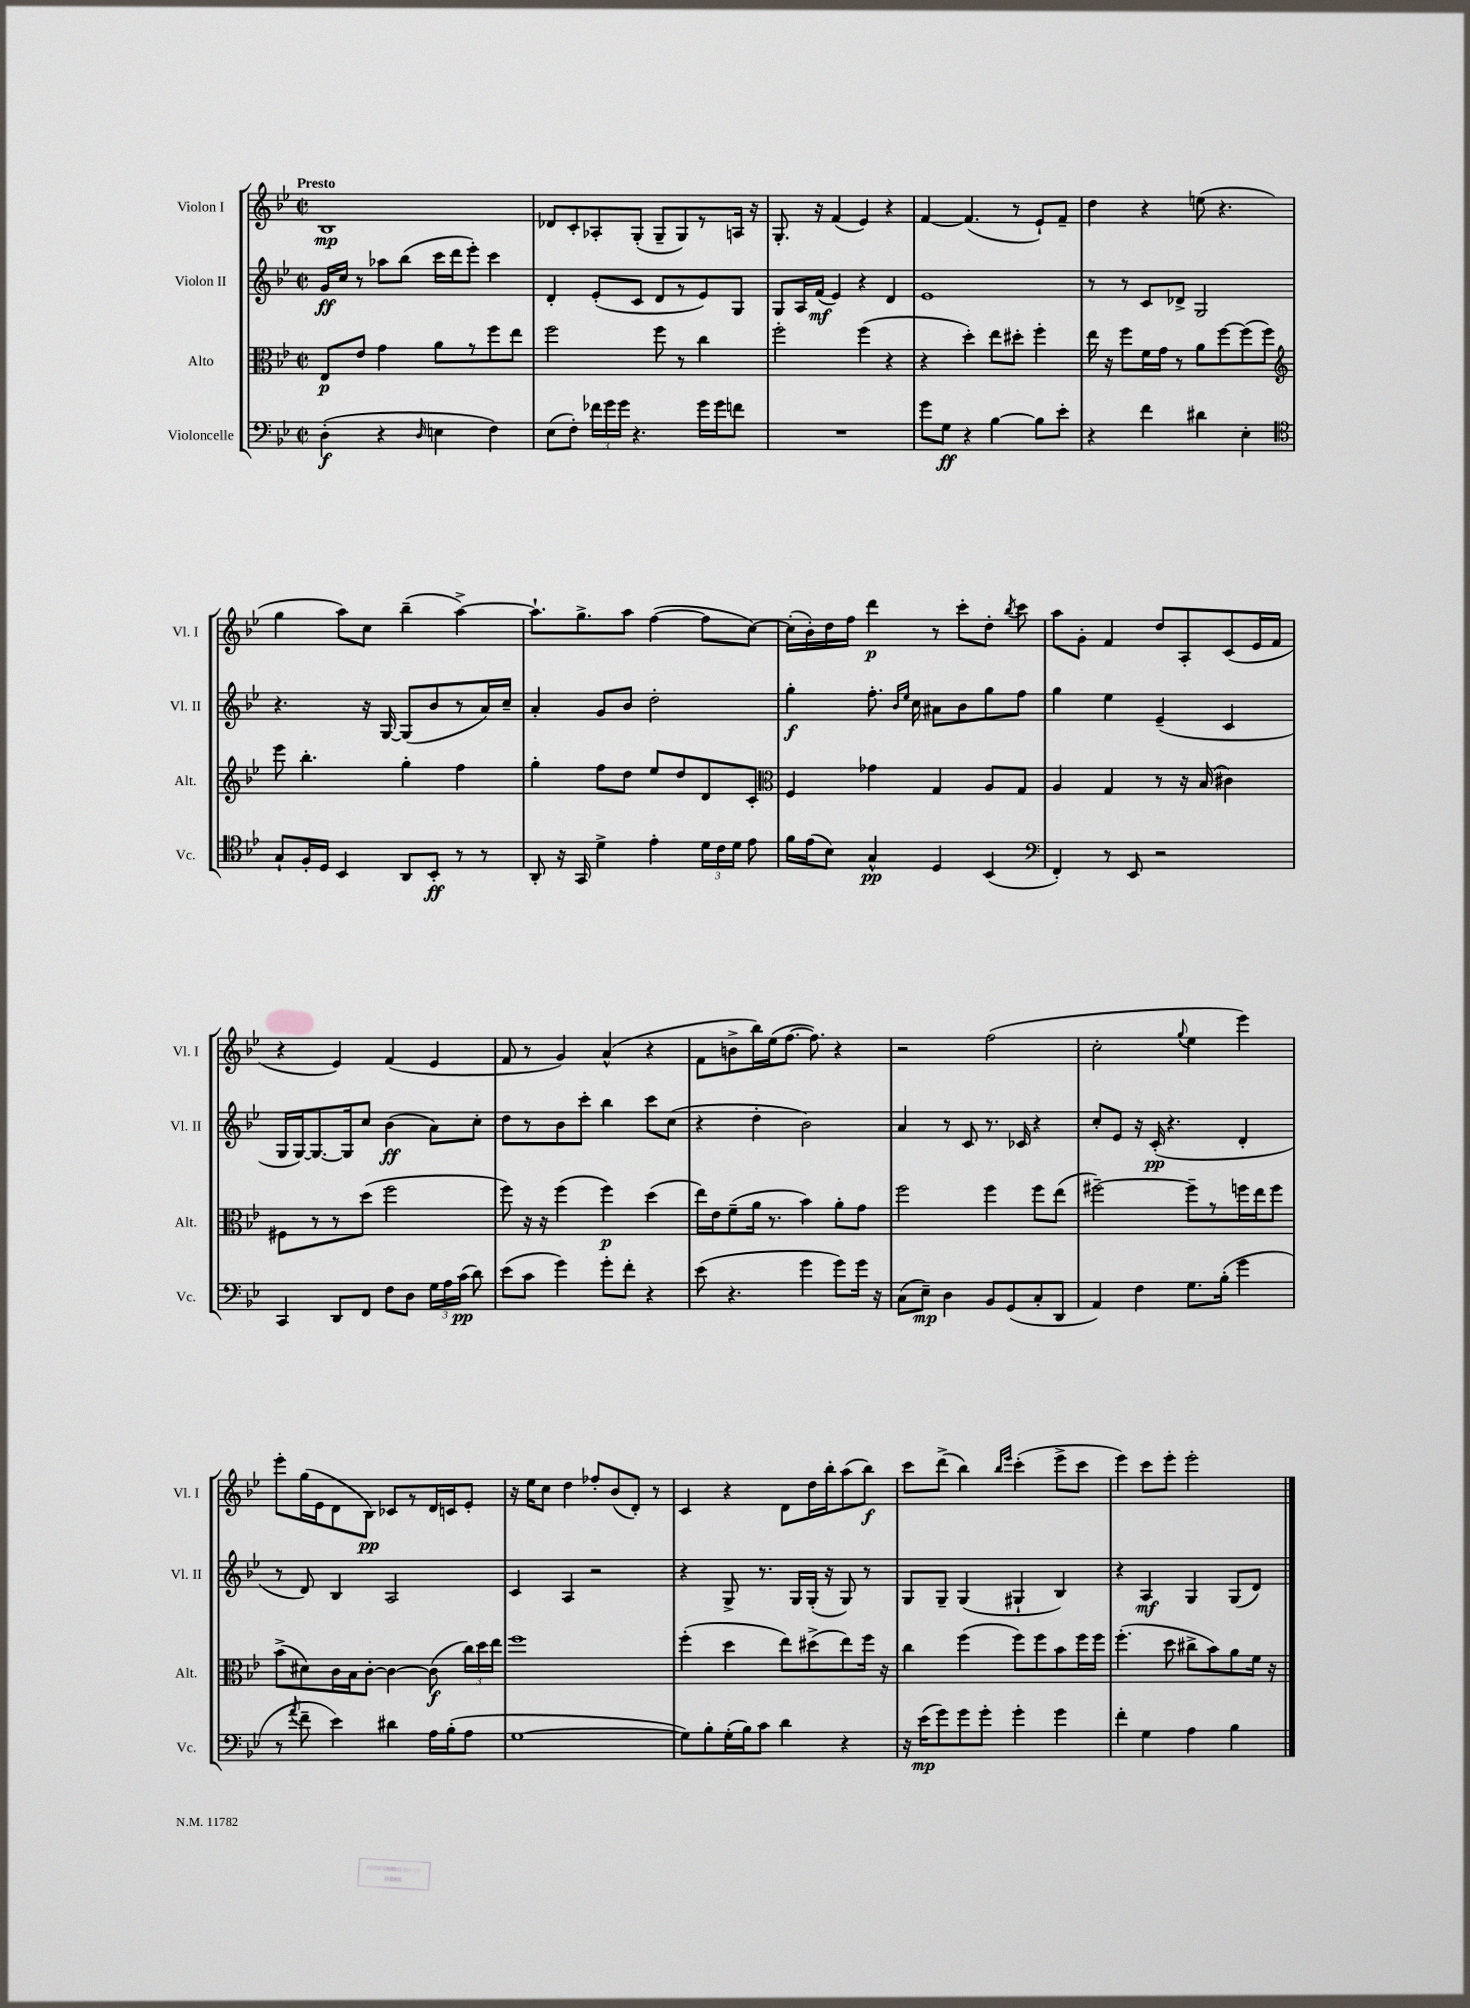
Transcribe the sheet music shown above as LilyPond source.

<<
\new StaffGroup <<
\new Staff = "s0" \with { instrumentName = "Violon I" shortInstrumentName = "Vl. I" } {
    \clef treble \key bes \major \defaultTimeSignature \time 2/2 \tempo "Presto"
    \autoBeamOff bes1\mp |
    des'8[ c'8-. aes8-. g8]-.( g8[-- g8) r8 a16] r16 |
    g8.-. r16 f'4( ees'4) r4 |
    f'4~ f'4.( r8 ees'8[-!) f'8]-- |
    d''4 r4 e''8( r4. |
    g''4 a''8[) c''8] bes''4--( a''4~->) |
    a''8.[-! g''8.-> a''8] f''4~( f''8[ c''8]~) |
    c''16[-.( bes'16-.) d''16 f''16] d'''4\p r8 c'''8[-. d''8]-. \acciaccatura { bes''8 } c'''8 |
    a''8[ g'8]-. f'4 d''8[ a8-. c'8( ees'16 f'16] |
    r4 ees'4) f'4( ees'4 |
    f'8 r8 g'4) a'4-^( r4 |
    f'8[ b'8-> bes''16) ees''16( f''8.]~ f''8.) r4 |
    r2 f''2( |
    c''2-. \appoggiatura { g''8 } ees''4 ees'''4) |
    ees'''8[-. g''16( ees'16 d'8 bes8]\pp) ces'8[ r8 d'16 c'16 ees'8]-. |
    r16 ees''16[ c''8] d''4 fes''8[-. bes'8( d'8]-.) r8 |
    c'4 r4 d'8[ d''16 bes''16-. a''8( bes''8]\f) |
    c'''8[ d'''8]->( bes''4) \grace { bes''16[ ees'''16] } c'''4-.( ees'''8[-> c'''8] |
    ees'''4) c'''8[ ees'''8]-. ees'''2-. \bar "|." |
}
\new Staff = "s1" \with { instrumentName = "Violon II" shortInstrumentName = "Vl. II" } {
    \clef treble \key bes \major \defaultTimeSignature \time 2/2
    \autoBeamOff g'16[\ff c''16] r8 aes''8[ bes''8]( c'''16[ d'''16 ees'''8]-.) c'''4 |
    d'4-. ees'8[-.( c'8] d'8[ r8 ees'8) g8] |
    g8[ a16 f'16]\mf( ees'4) r4 d'4 |
    ees'1 |
    r8 r8 c'8[ des'8]-> g2 |
    r4. r16 g16~ g8[( bes'8 r8 a'16) c''16]-- |
    a'4-. g'8[ bes'8] d''2-. |
    g''4-.\f f''8.-. \grace { bes'16[ ees''16] } c''16 ais'8[ bes'8 g''8 f''8] |
    g''4 ees''4 ees'4--( c'4 |
    g16[ g16~) g8.~ g16 c''8] bes'4\ff( a'8[) c''8]-. |
    d''8[ r8 bes'8 c'''8]-. bes''4 c'''8[ c''8]( |
    r4 d''4-. bes'2) |
    a'4 r8 c'8 r8. ces'16 r4 |
    c''8[-. ees'8] r16 c'16-.\pp( r4. d'4-. |
    r8 d'8) bes4 a2 |
    c'4 a4 r2 |
    r4 g8-> r8. g16[ g16]-.( r16 g8) r8 |
    g8[ g8]-- g4( gis4-! bes4) |
    r4 a4\mf g4 g8[( d'8]) \bar "|." |
}
\new Staff = "s2" \with { instrumentName = "Alto" shortInstrumentName = "Alt." } {
    \clef alto \key bes \major \defaultTimeSignature \time 2/2
    \autoBeamOff ees8[\p ees'8] g'4 a'8[ r8 f''8 ees''8] |
    f''2 f''8 r8 c''4 |
    f''2-. f''4( r4 |
    r4 d''4-.) ees''8[ dis''8]-. f''4-. |
    ees''16 r16 f''8[ f'16 g'16] r8 a'8[ f''8~ f''8( f''8]) |
    \clef treble ees'''8 bes''4.-. g''4-. f''4 |
    g''4-. f''8[ d''8] ees''8[ d''8 d'8 c'8]-. |
    \clef alto f4 ges'4 g4 a8[ g8] |
    a4 g4 r8 r16 bes16( cis'4) |
    fis8[ r8 r8 d''8]( f''2 |
    f''8) r16 r16 f''4( f''4\p) d''4( |
    ees''16[) ees'16 f'8--( a'16] r8. bes'4) a'8[-. g'8] |
    f''2 f''4 f''8[ ees''8]( |
    fis''2~--) fis''8[-- r8 f''16 ees''16 f''8] |
    bes'8[->( dis'8) c'16 bes16 c'8]~-. c'4~ c'8\f( \tuplet 3/2 { c''16[) d''16 ees''16] } |
    f''1 |
    f''4-.( d''4 ees''8[) dis''8->( ees''8) f''16] r16 |
    c''4 f''4( f''8[) f''8 bes'8 f''16 f''16] |
    f''4.-.( d''8 cis''8[-> bes'8) a'8 f'16] r16 \bar "|." |
}
\new Staff = "s3" \with { instrumentName = "Violoncelle" shortInstrumentName = "Vc." } {
    \clef bass \key bes \major \defaultTimeSignature \time 2/2
    \autoBeamOff d4-.\f( r4 \grace { d16 } e4 f4) |
    ees8[( f8]-.) \tuplet 3/2 { fes'16[ g'16 g'16] } r4. g'16[ g'16 f'8] |
    R1 |
    g'8[ g8]\ff r4 bes4~ bes8[ ees'8]-. |
    r4 f'4 dis'4 ees4-. |
    \clef tenor g8[-! f16-. d16] bes,4 a,8[ bes,8]-.\ff r8 r8 |
    a,8-. r16 g,16 d'4-> ees'4-. \tuplet 3/2 { d'16[ c'16 d'16] } ees'8 |
    f'16[ ees'16( bes8]) g4-^\pp d4 bes,4( |
    \clef bass f,4-.) r8 ees,8 r2 |
    c,4 d,8[ f,8] f8[ d8] \tuplet 3/2 { g16[ a16 c'16]\pp( } d'8) |
    ees'8[( c'8] g'4) g'8[-. f'8]-. r4 |
    ees'8( r4. g'4 g'8[) g'16] r16 |
    c8[( ees8]--\mp) d4 bes,8[ g,8( c8-. d,8] |
    a,4) f4 g8.[ bes16]-.( g'4 |
    r8 \acciaccatura { a'8 } f'8-- ees'4) dis'4 a16[ bes16-.( a8] |
    g1~ |
    g8[) bes8-. g16-.( bes16) c'8] d'4 r4 |
    r16 ees'16[\mp( g'8) g'8 g'8]-. g'4-. g'4 |
    f'4-. g4 a4 bes4 \bar "|." |
}
>>
>>
\layout { \context { \Score \remove "Bar_number_engraver" } }
